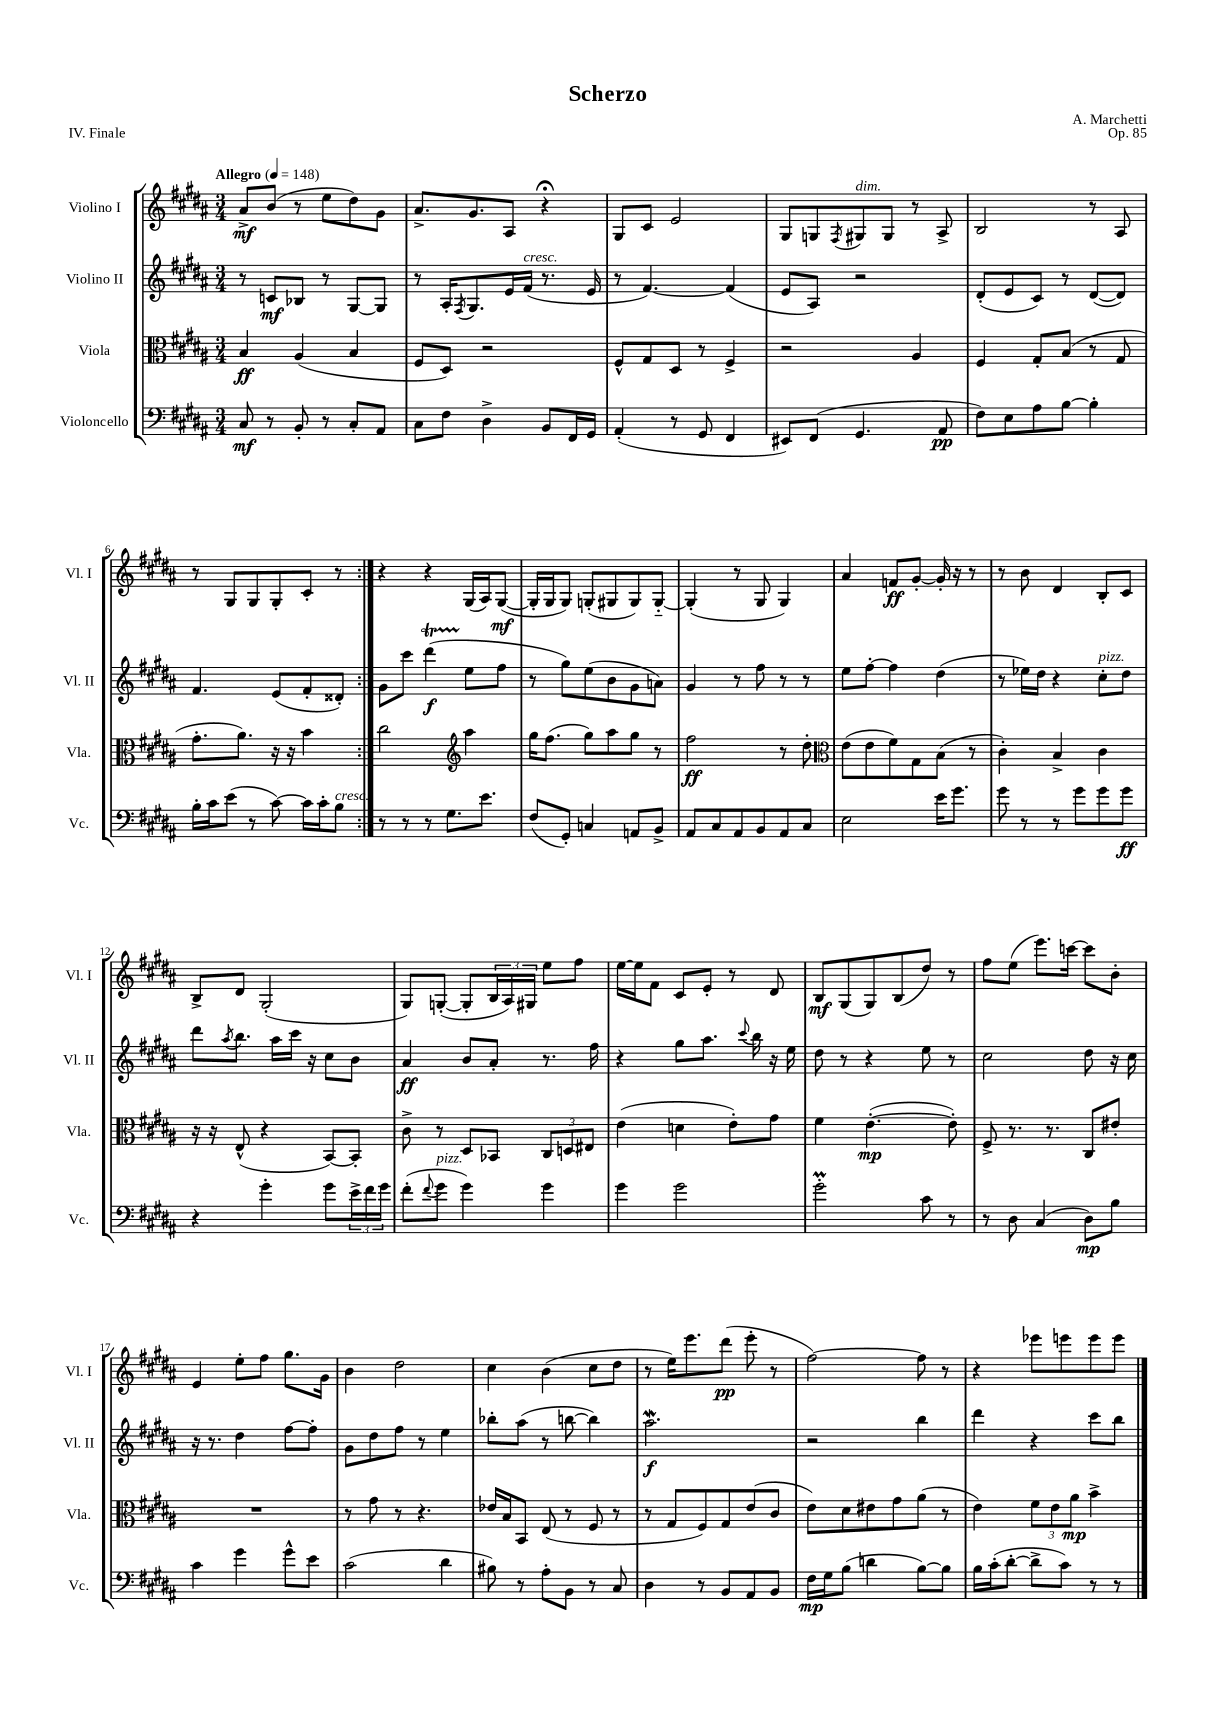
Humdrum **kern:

**kern	**dynam	**kern	**dynam	**kern	**dynam	**kern	**dynam
*part4	*part4	*part3	*part3	*part2	*part2	*part1	*part1
*staff4	*staff4	*staff3	*staff3	*staff2	*staff2	*staff1	*staff1
*I"Violoncello	*	*I"Viola	*	*I"Violino II	*	*I"Violino I	*
*I'Vc.	*	*I'Vla.	*	*I'Vl. II	*	*I'Vl. I	*
*clefF4	*	*clefC3	*	*clefG2	*	*clefG2	*
*k[f#c#g#d#a#]	*	*k[f#c#g#d#a#]	*	*k[f#c#g#d#a#]	*	*k[f#c#g#d#a#]	*
*M3/4	*	*M3/4	*	*M3/4	*	*M3/4	*
*MM148	*	*MM148	*	*MM148	*	*MM148	*
=1	=1	=1	=1	=1	=1	=1	=1
!	!	!	!	!	!	!LO:TX:a:B:t=Allegro	!
8C#/	mf	4B/	ff	8r	.	8a#^/L	mf
8r	.	.	.	8cn/L	mf	(8b/J	.
8BB'/	.	(4A#/	.	8B-X/J	.	8r	.
8r	.	.	.	8r	.	8ee\L	.
8C#'/L	.	4B/	.	[8G#/L	.	8dd#\)	.
8AA#/J	.	.	.	8G#/J]	.	8g#\J	.
=2	=2	=2	=2	=2	=2	=2	=2
8C#\L	.	8F#/L	.	8r	.	8.a#^/L	.
8F#\J	.	8D#/J)	.	16A#'/KL	.	.	.
.	.	.	.	8qF#/	.	.	.
.	.	.	.	8.G#/	.	8.g#/	.
4D#^\	.	2r	.	.	.	.	.
.	.	.	.	16e/L	.	8A#/J	.
!	!	!	!	!LO:TX:a:i:t=cresc.	!	!	!
.	.	.	.	(16f#/JJ	.	.	.
8BB/L	.	.	.	8.r	.	4r;<	.
16FF#/L	.	.	.	.	.	.	.
16GG#/JJ	.	.	.	16e/	.	.	.
=3	=3	=3	=3	=3	=3	=3	=3
(4AA#'/	.	8F#^^/L	.	8r	.	8G#/L	.
.	.	8G#/	.	[4.f#/)	.	8c#/J	.
8r	.	8D#/J	.	.	.	2e/	.
8GG#/	.	8r	.	.	.	.	.
4FF#/	.	4F#^/	.	(4f#/]	.	.	.
=4	=4	=4	=4	=4	=4	=4	=4
8EE#X/L)	.	2r	.	8e/L	.	8G#/L	.
(8FF#/J	.	.	.	8A#/J)	.	8Gn/	.
.	.	.	.	.	.	8qF#/	.
!	!	!	!	!	!	!LO:TX:a:i:t=dim.	!
4.GG#/	.	.	.	2r	.	8G#X/	.
.	.	.	.	.	.	8G#/J	.
.	.	4A#/	.	.	.	8r	.
8AA#/	pp	.	.	.	.	8A#^/	.
=5	=5	=5	=5	=5	=5	=5	=5
8F#\L)	.	4F#/	.	(8d#'/L	.	2B/	.
8E\	.	.	.	8e/	.	.	.
8A#\	.	8G#'/L	.	8c#/J)	.	.	.
[8B\J	.	(8B/J	.	8r	.	.	.
4B'\]	.	8r	.	([8d#/L	.	8r	.
.	.	8G#/	.	8d#/J])	.	8A#/	.
!!LO:LB:g=z
=6	=6	=6	=6	=6	=6	=6	=6
16B'\LL	.	8.g#'\L	.	4.f#/	.	8r	.
16c#\J	.	.	.	.	.	.	.
(8e\J	.	.	.	.	.	8G#/L	.
.	.	8.a#\J)	.	.	.	.	.
8r	.	.	.	.	.	8G#/	.
[8c#\)	.	16r	.	(8e/L	.	8G#'/	.
.	.	16r	.	.	.	.	.
16c#\LL]	.	4b\	.	8f#'/	.	8c#'/J	.
16c#'\J	.	.	.	.	.	.	.
!LO:TX:a:i:t=cresc.	!	!	!	!	!	!	!
8B\J	.	.	.	8d##X'/J)	.	8r	.
=7:|!	=7:|!	=7:|!	=7:|!	=7:|!	=7:|!	=7:|!	=7:|!
8r	.	2cc#\	.	8g#\L	.	4r	.
8r	.	.	.	8ccc#\J	.	.	.
8r	.	.	.	(4ddd#t\	f	4r	.
8.G#\L	.	.	.	.	.	.	.
*	*	*clefG2	*	*	*	*	*
.	.	4aa#\	.	8ee\L	.	(16G#/LL	.
8.e\J	.	.	.	.	.	16A#/J)	.
.	.	.	.	8ff#\J	.	([8G#/J	mf
=8	=8	=8	=8	=8	=8	=8	=8
(8F#/L	.	16gg#\KL	.	8r	.	16G#'/LL]	.
.	.	(8.ff#\J	.	.	.	16G#/J	.
8GG#'/J)	.	.	.	8gg#\L)	.	8G#/J)	.
4Cn/	.	8gg#\L)	.	(8ee\	.	(8Gn'/L	.
.	.	8aa#\	.	8b\	.	8G#X/	.
8AAn/L	.	8gg#\J	.	8g#\	.	8G#/)	.
8BB^/J	.	8r	.	8an\J)	.	[8G#/J	.
=9	=9	=9	=9	=9	=9	=9	=9
8AA#/L	.	2ff#\	ff	4g#/	.	(4G#'/]	.
8C#/	.	.	.	.	.	.	.
8AA#/	.	.	.	8r	.	8r	.
8BB/	.	.	.	8ff#\	.	8G#/	.
8AA#/	.	8r	.	8r	.	4G#/)	.
8C#/J	.	8dd#'\	.	8r	.	.	.
=10	=10	=10	=10	=10	=10	=10	=10
*	*	*clefC3	*	*	*	*	*
2E\	.	(8e\L	.	8ee\L	.	4a#/	.
.	.	8e\	.	[8ff#'\J	.	.	.
.	.	8f#\)	.	4ff#\]	.	8fn/L	ff
.	.	8G#\	.	.	.	[8g#'/J	.
16e\KL	.	(8B\J	.	(4dd#\	.	16g#'/]	.
8.g#\J	.	.	.	.	.	16r	.
.	.	8r	.	.	.	8r	.
=11	=11	=11	=11	=11	=11	=11	=11
8g#\	.	4c#'\)	.	8r	.	8r	.
8r	.	.	.	16ee-X\LL)	.	8b\	.
.	.	.	.	16dd#\JJ	.	.	.
8r	.	4B^/	.	4r	.	4d#/	.
8g#\L	.	.	.	.	.	.	.
!	!	!	!	!LO:TX:a:i:t=pizz.	!	!	!
8g#\	.	4c#\	.	8cc#'\L	.	8B'/L	.
8g#\J	ff	.	.	8dd#\J	.	8c#/J	.
!!LO:LB:g=z
=12	=12	=12	=12	=12	=12	=12	=12
4r	.	16r	.	8ddd#\L	.	8B^/L	.
.	.	16r	.	.	.	.	.
.	.	.	.	8qaa#/	.	.	.
.	.	(8E^^/	.	8.bb\J	.	8d#/J	.
4g#'\	.	4r	.	.	.	(2G#'/	.
.	.	.	.	16aa#\LL	.	.	.
.	.	.	.	16ccc#\JJ	.	.	.
.	.	.	.	16r	.	.	.
8g#\L	.	[8BB/L)	.	8cc#\L	.	.	.
24e^\L	.	8BB'/J]	.	8b\J	.	.	.
24f#\	.	.	.	.	.	.	.
24g#\JJ	.	.	.	.	.	.	.
=13	=13	=13	=13	=13	=13	=13	=13
(8f#'\L	.	8c#^\	.	4a#/	ff	8G#/L)	.
8qqf#/	.	.	.	.	.	.	.
!LO:TX:a:i:t=pizz.	!	!	!	!	!	!	!
8g#\J	.	8r	.	.	.	([8Gn'/J	.
4g#\)	.	8D#/L	.	8b/L	.	8G'/L]	.
.	.	8BB-X/J	.	8a#'/J	.	24B/L	.
.	.	.	.	.	.	24A#/)	.
.	.	.	.	.	.	24G#X/JJ	.
4g#\	.	12C#/L	.	8.r	.	8ee\L	.
.	.	12Dn/	.	.	.	.	.
.	.	.	.	.	.	8ff#\J	.
.	.	12E#X/J	.	.	.	.	.
.	.	.	.	16ff#\	.	.	.
=14	=14	=14	=14	=14	=14	=14	=14
4g#\	.	(4e\	.	4r	.	[16ee\LL	.
.	.	.	.	.	.	16ee\J]	.
.	.	.	.	.	.	8f#\J	.
2g#\	.	4dn\	.	8gg#\L	.	8c#/L	.
.	.	.	.	8.aa#\J	.	8e'/J	.
.	.	8e'\L)	.	.	.	8r	.
.	.	.	.	8qqccc#/	.	.	.
.	.	.	.	16bb\	.	.	.
.	.	8g#\J	.	16r	.	8d#/	.
.	.	.	.	16ee\	.	.	.
=15	=15	=15	=15	=15	=15	=15	=15
2g#M'\	.	4f#\	.	8dd#\	.	8B/L	mf
.	.	.	.	8r	.	(8G#/	.
.	.	([4.e'\	mp	4r	.	8G#/)	.
.	.	.	.	.	.	(8B/	.
8c#\	.	.	.	8ee\	.	8dd#/J)	.
8r	.	8e'\])	.	8r	.	8r	.
=16	=16	=16	=16	=16	=16	=16	=16
8r	.	8F#^/	.	2cc#\	.	8ff#\L	.
8D#\	.	8.r	.	.	.	(8ee\J	.
(4C#/	.	.	.	.	.	8.eee\L)	.
.	.	8.r	.	.	.	.	.
.	.	.	.	.	.	[16cccn\Jk	.
8D#\L)	mp	8C#/L	.	8dd#\	.	8ccc\L]	.
8B\J	.	8e#X'/J	.	16r	.	8b'\J	.
.	.	.	.	16cc#\	.	.	.
!!LO:LB:g=z
=17	=17	=17	=17	=17	=17	=17	=17
4c#\	.	2.r	.	16r	.	4e/	.
.	.	.	.	8.r	.	.	.
4g#\	.	.	.	4dd#\	.	8ee'\L	.
.	.	.	.	.	.	8ff#\J	.
8g#^^\L	.	.	.	[8ff#\L	.	8.gg#\L	.
8e\J	.	.	.	8ff#'\J]	.	.	.
.	.	.	.	.	.	16g#\Jk	.
=18	=18	=18	=18	=18	=18	=18	=18
(2c#\	.	8r	.	8g#\L	.	4b\	.
.	.	8g#\	.	8dd#\	.	.	.
.	.	8r	.	8ff#\J	.	2dd#\	.
.	.	4.r	.	8r	.	.	.
4d#\	.	.	.	4ee\	.	.	.
=19	=19	=19	=19	=19	=19	=19	=19
8B#X\)	.	16e-X/LL	.	8bb-X'\L	.	4cc#\	.
.	.	16B/J	.	.	.	.	.
8r	.	8BB/J	.	(8aa#\J	.	.	.
8A#'\L	.	(8E/	.	8r	.	(4b\	.
8BB\J	.	8r	.	[8bbn\	.	.	.
8r	.	8F#/	.	4bb\])	.	8cc#\L	.
8C#/	.	8r	.	.	.	8dd#\J	.
=20	=20	=20	=20	=20	=20	=20	=20
4D#\	.	8r	.	2.aa#W\	f	8r	.
.	.	8G#/L	.	.	.	16ee\KL)	.
.	.	.	.	.	.	8.eee\	.
8r	.	8F#/)	.	.	.	.	.
8BB/L	.	8G#/	.	.	.	(8ddd#\J	pp
8AA#/	.	(8e/	.	.	.	8eee'\	.
8BB/J	.	8c#/J	.	.	.	8r	.
=21	=21	=21	=21	=21	=21	=21	=21
16F#\LL	mp	8e\L)	.	2r	.	[2ff#\)	.
16G#\J	.	.	.	.	.	.	.
(8B\J	.	8d#\	.	.	.	.	.
4dn\	.	8e#X\	.	.	.	.	.
.	.	8g#\	.	.	.	.	.
[8B\L)	.	(8a#\J	.	4bb\	.	8ff#\]	.
8B\J]	.	8r	.	.	.	8r	.
=22	=22	=22	=22	=22	=22	=22	=22
16B\LL	.	4e\)	.	4ddd#\	.	4r	.
(16c#'\J	.	.	.	.	.	.	.
[8d#'\J	.	.	.	.	.	.	.
8d#^\L]	.	12f#\L	.	4r	.	8eee-X\L	.
.	.	12e\	.	.	.	.	.
8c#\J)	.	.	.	.	.	8eeen\	.
.	.	12a#\J	mp	.	.	.	.
8r	.	4b^\	.	8ccc#\L	.	8eee\	.
8r	.	.	.	8bb\J	.	8eee\J	.
==	==	==	==	==	==	==	==
*-	*-	*-	*-	*-	*-	*-	*-
